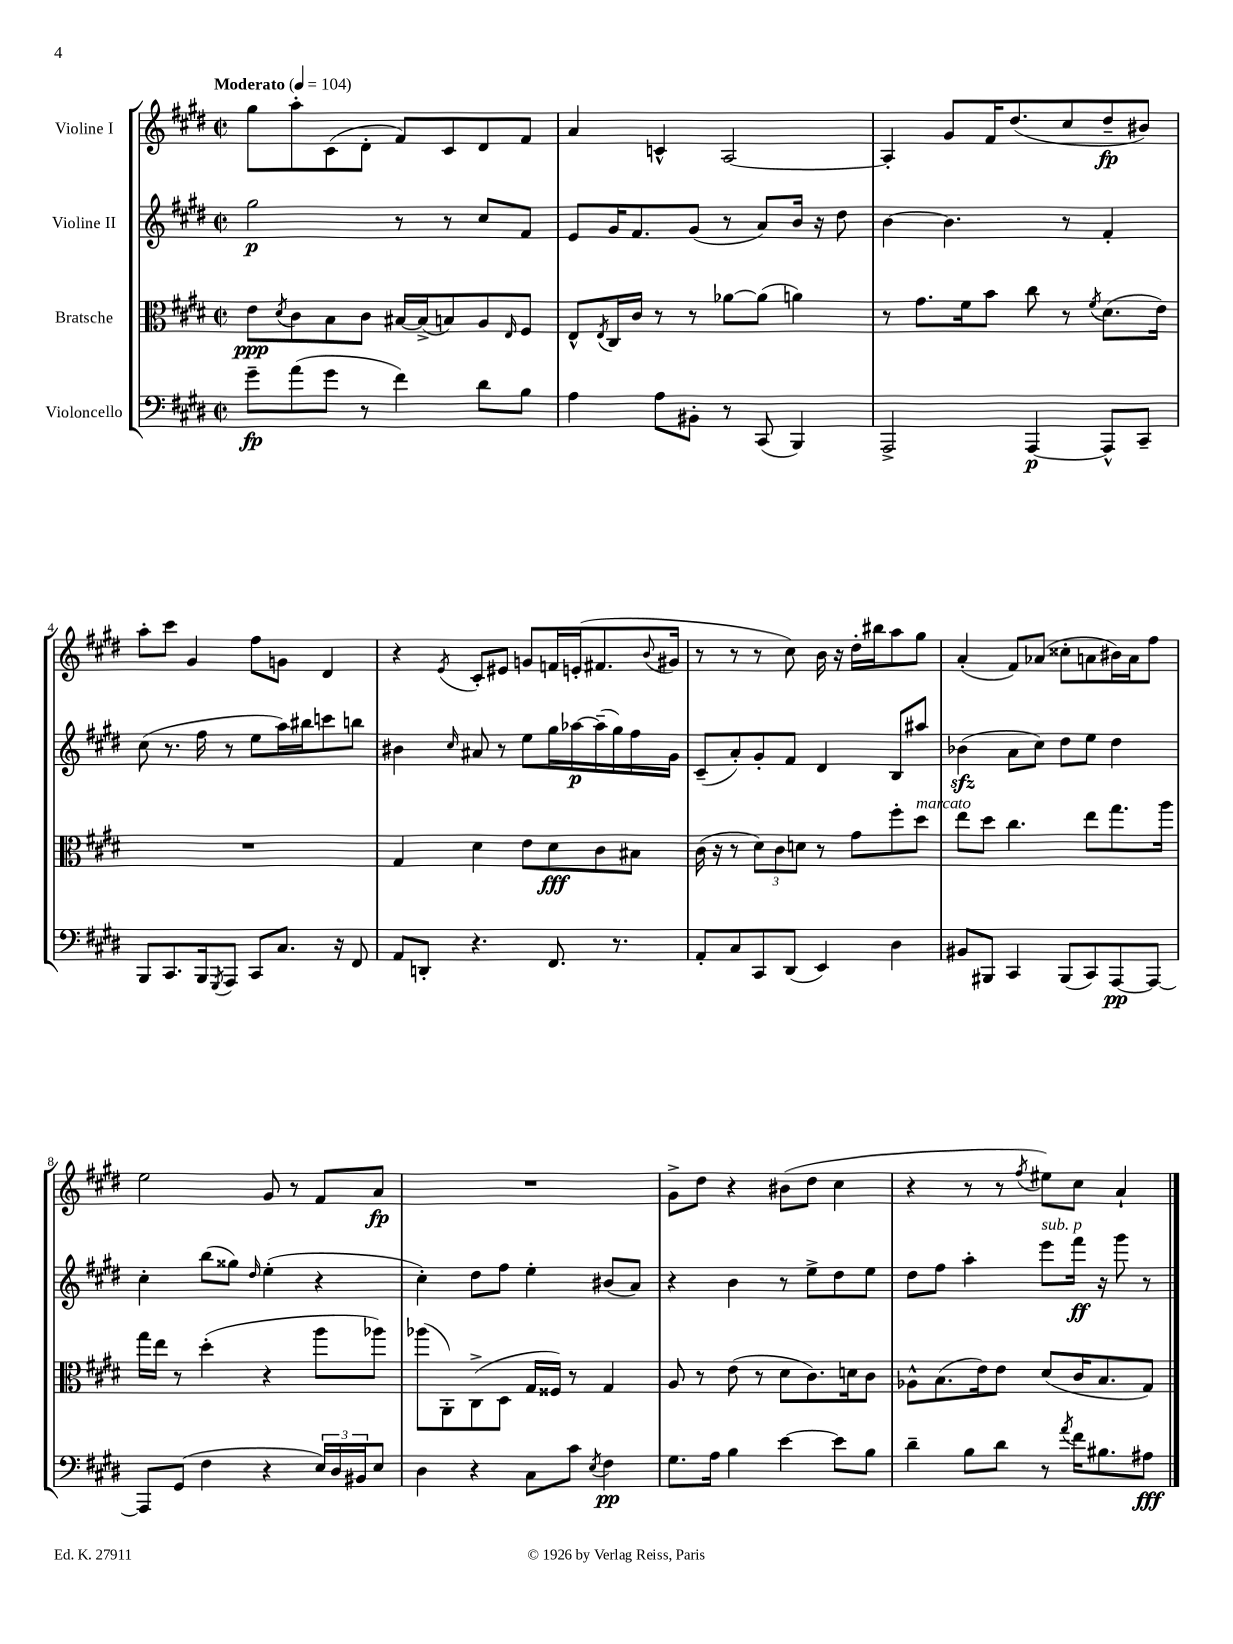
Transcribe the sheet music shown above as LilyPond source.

<<
\new StaffGroup <<
\new Staff = "s0" \with { instrumentName = "Violine I" } {
    \clef treble \key e \major \defaultTimeSignature \time 2/2 \tempo "Moderato" 4 = 104
    gis''8 a''8-. cis'8( dis'8-. fis'8) cis'8 dis'8 fis'8 |
    a'4 c'4-^ a2~ |
    a4-. gis'8 fis'16 dis''8.( cis''8 dis''8--\fp bis'8) |
    a''8-. cis'''8 gis'4 fis''8 g'8 dis'4 |
    r4 \acciaccatura { e'8 } cis'8-. eis'8 g'8 f'16 e'16-.( fis'8. \appoggiatura { b'8 } gis'16 |
    r8 r8 r8 cis''8) b'16 r16 dis''16-. bis''16 a''8 gis''8 |
    a'4-.( fis'8) aes'8( cisis''8-. a'8 bis'16) a'16 fis''8 |
    e''2 gis'8 r8 fis'8 a'8\fp |
    R1 |
    gis'8-> dis''8 r4 bis'8( dis''8 cis''4 |
    r4 r8 r8 \acciaccatura { fis''8 } eis''8) cis''8 a'4-! \bar "|." |
}
\new Staff = "s1" \with { instrumentName = "Violine II" } {
    \clef treble \key e \major \defaultTimeSignature \time 2/2
    gis''2\p r8 r8 cis''8 fis'8 |
    e'8 gis'16 fis'8. gis'8( r8 a'8) b'16 r16 dis''8 |
    b'4~ b'4. r8 fis'4-. |
    cis''8( r8. fis''16 r8 e''8 a''16) bis''16 c'''8 b''8 |
    bis'4 \grace { cis''16 } ais'8 r8 e''8 gis''16 aes''16~\p aes''16--( gis''16) fis''16 gis'16 |
    cis'8--( a'8-.) gis'8-. fis'8 dis'4 b8 ais''8 |
    bes'4\sfz( a'8 cis''8) dis''8 e''8 dis''4 |
    cis''4-. b''8( gisis''8) \grace { dis''16 } e''4-.( r4 |
    cis''4-.) dis''8 fis''8 e''4-. bis'8( a'8) |
    r4 b'4 r8 e''8-> dis''8 e''8 |
    dis''8 fis''8 a''4-. e'''8^\markup { \italic "sub. p" } fis'''16\ff r16 gis'''8 r8 \bar "|." |
}
\new Staff = "s2" \with { instrumentName = "Bratsche" } {
    \clef alto \key e \major \defaultTimeSignature \time 2/2
    e'8\ppp \acciaccatura { dis'8 } cis'8 b8 cis'8 bis16~ bis16->( b8) a8 \grace { e16 } fis8 |
    e8-^ \acciaccatura { e8 } cis16 cis'16 r8 r8 aes'8~ aes'8( a'4) |
    r8 gis'8. fis'16 b'8 cis''8 r8 \acciaccatura { fis'8 } dis'8.( e'16) |
    R1 |
    gis4 dis'4 e'8 dis'8\fff cis'8 bis8 |
    cis'16( r16 r8 \tuplet 3/2 { dis'8) cis'8 d'8 } r8 gis'8 fis''8-. dis''8^\markup { \italic "marcato" } |
    e''8 dis''8 cis''4. e''8 gis''8. a''16 |
    gis''16 e''16 r8 dis''4-.( r4 a''8 aes''8) |
    aes''8( a,8-.) cis8->( dis8 gis16 fisis16) r8 gis4 |
    a8 r8 e'8( r8 dis'8 cis'8.) d'16 cis'8 |
    aes8-^ b8.( e'16) e'8 dis'8( cis'16 b8. gis8) \bar "|." |
}
\new Staff = "s3" \with { instrumentName = "Violoncello" } {
    \clef bass \key e \major \defaultTimeSignature \time 2/2
    gis'8--\fp a'8( gis'8 r8 fis'4) dis'8 b8 |
    a4 a8 bis,8-. r8 cis,8( b,,4) |
    a,,2-> a,,4~\p a,,8-^ cis,8-- |
    b,,8 cis,8. b,,16 \acciaccatura { gis,,8 } a,,8 cis,8 cis8. r16 fis,8 |
    a,8 d,8-. r4. fis,8. r8. |
    a,8-. cis8 cis,8 dis,8( e,4) dis4 |
    bis,8 bis,,8 cis,4 bis,,8( cis,8) a,,8~\pp a,,8~ |
    a,,8 gis,8( fis4 r4 \tuplet 3/2 { e16) dis16 bis,16 } e8 |
    dis4 r4 cis8 cis'8 \acciaccatura { e8 } fis4\pp |
    gis8. a16 b4 e'4~ e'8 b8 |
    dis'4-- b8 dis'8 r8 \acciaccatura { a'8 } fis'16 bis8. ais8\fff \bar "|." |
}
>>
>>
